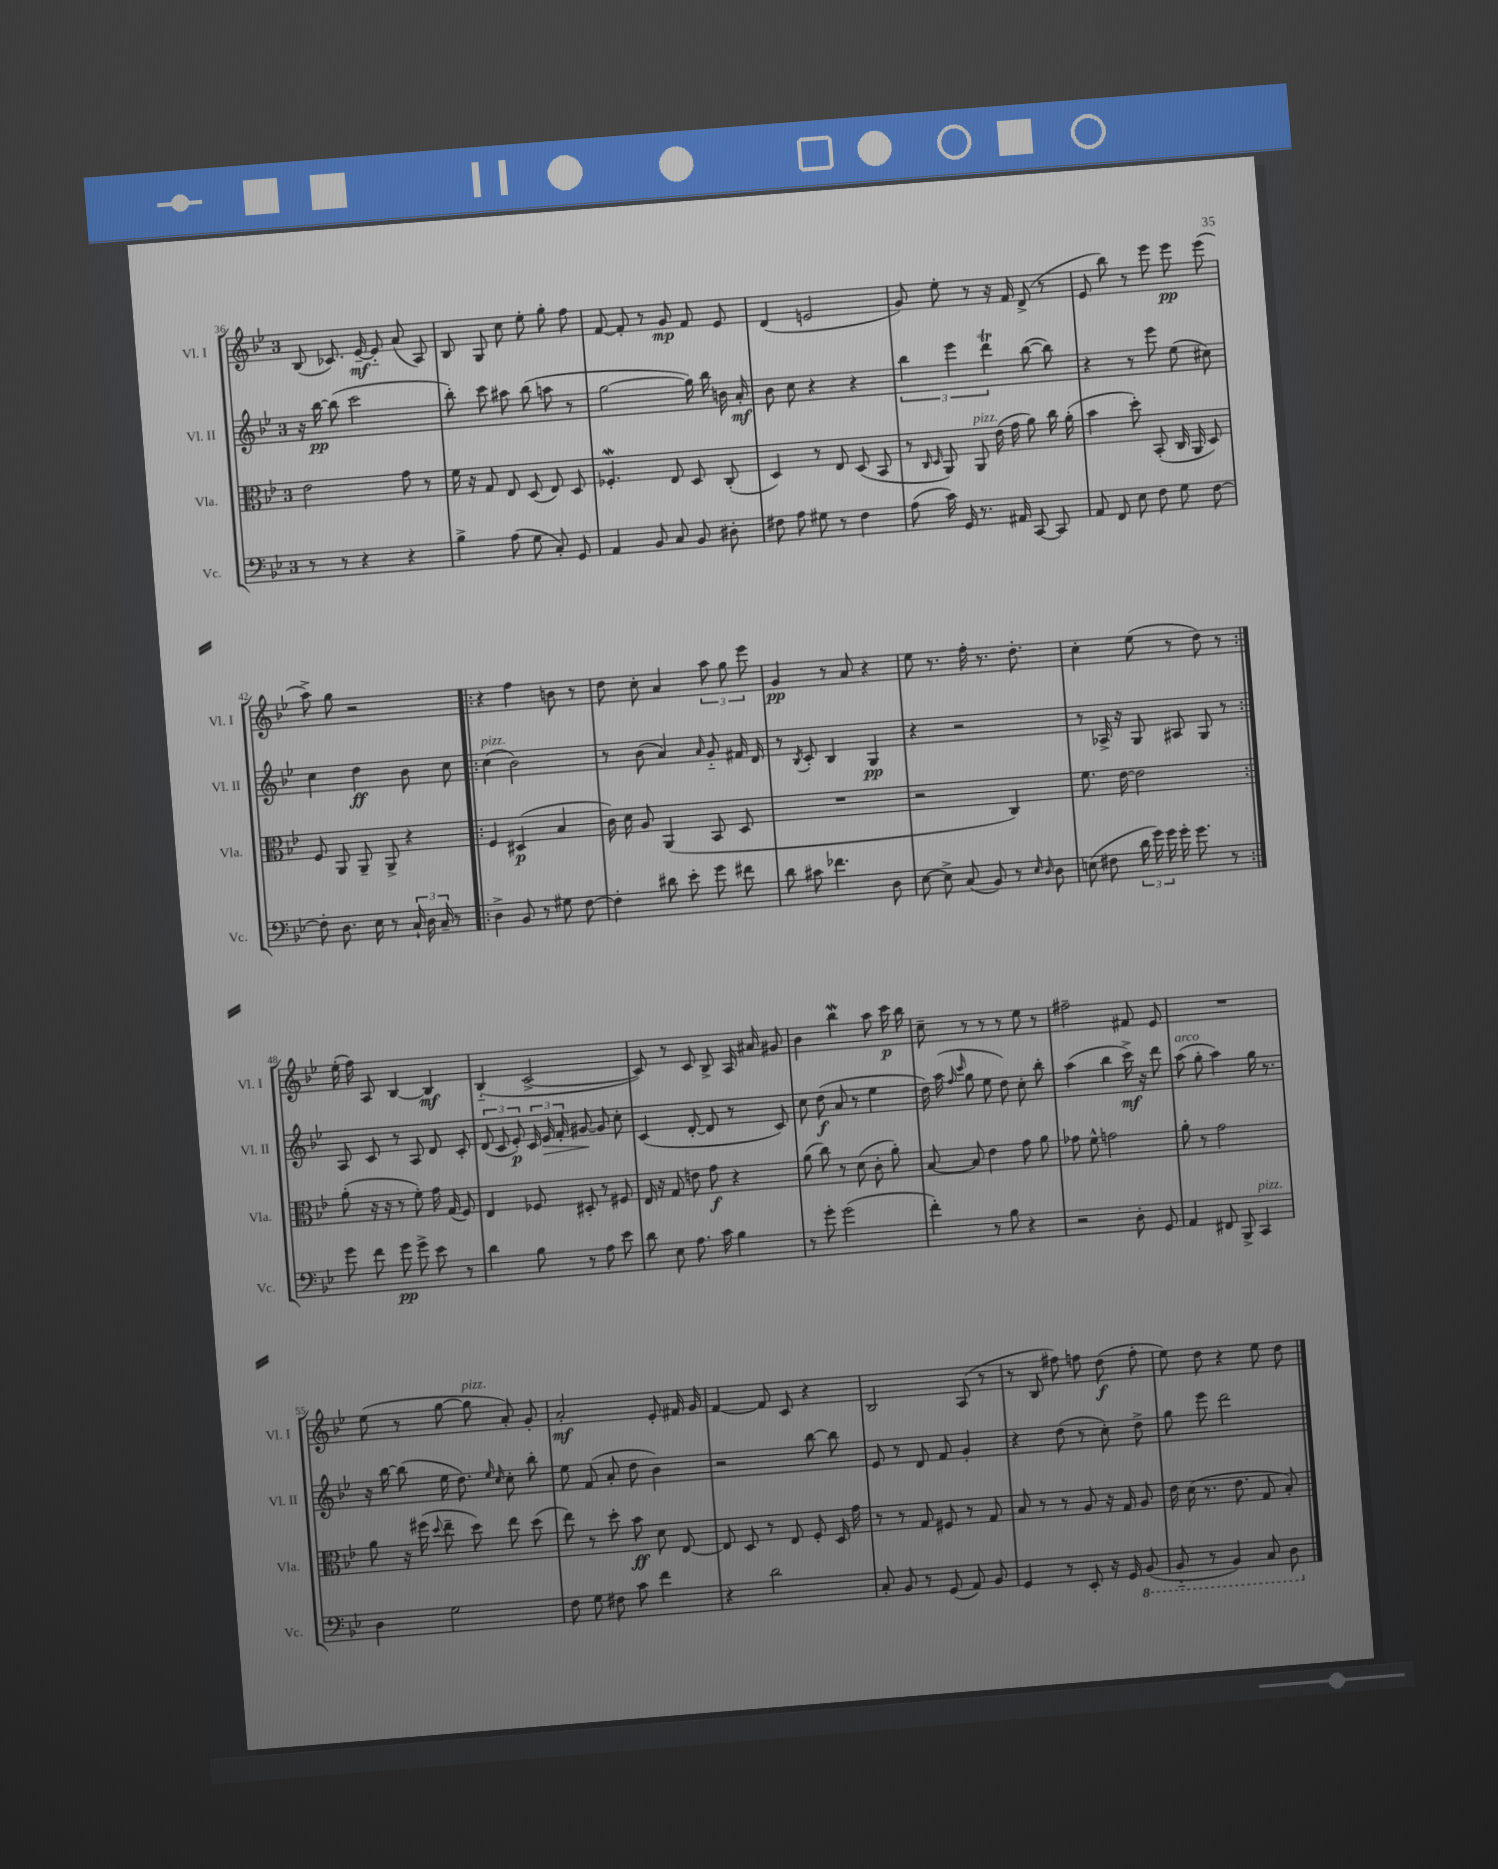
<<
\new StaffGroup <<
\new Staff = "s0" \with { instrumentName = "Vl. I" shortInstrumentName = "Vl. I" } {
    \clef treble \key bes \major \once \override Staff.TimeSignature.style = #'single-digit \time 3/4
    \autoBeamOff bes8( ces'8.) ees'16~--\mf ees'8-_ a'8( a8) |
    bes8 g8 c''8 ees''8-. g''8-. f''8 |
    f'8~ f'8-. r8 g'8\mp f'8 ees'8 |
    d'4( e'2 |
    g'8) ees''8-. r8 r16 f'16 d'8->( r8 |
    ees'8 bes''8) r8 ees'''8 ees'''8\pp ees'''8( |
    a''8->) g''8 r2 |
    \repeat volta 2 { r4 f''4 b'8 r8 |
    d''8 c''8-. a'4 \tuplet 3/2 { a''8 g''8 ees'''8 } |
    g'4\pp r8 a'8 r4 |
    ees''8 r8. f''16-. r8. d''8.-. |
    c''4-. ees''8( r8 d''8) r8 | }
    ees''16-.( f''16) a8 bes4~ bes4\mf |
    bes4-_( c'2~-> |
    c'8) r8 c'8 bes8-> a16 ais'16 gis'8 |
    bes'4 bes''4\mordent a''8 c'''16\p bes''16 |
    c''8-- r8 r8 r8 ees''8 r8 |
    fis''2-- fis'8 ees'8 |
    R2. |
    ees''8( r8 g''8~ g''8^\markup { \italic "pizz." } a'8-.) g'8-. |
    a'2-.\mf ees'8-. fis'16 g'16 |
    f'4~ f'8 c'8 r4 |
    bes2 a8( r8 |
    r8 bes8 fis''8) f''8 d''8\f( f''8-. |
    ees''8) d''8 r4 ees''8 d''8 \bar "|." |
}
\new Staff = "s1" \with { instrumentName = "Vl. II" shortInstrumentName = "Vl. II" } {
    \clef treble \key bes \major \once \override Staff.TimeSignature.style = #'single-digit \time 3/4
    \autoBeamOff r16 bes''16~\pp bes''8( c'''2 |
    bes''8-.) c'''8 ais''8 bes''8( a''8 r8 |
    g''2~ g''16) bes''16 b'16 a'16-.\mf |
    bes'8 c''8 r4 r4 |
    \tuplet 3/2 { bes''4 ees'''4 d'''4\trill } bes''8~( bes''8) |
    r4 r8 ees'''8 ees''8( cis''8) |
    c''4 d''4\ff bes'8 c''8 |
    \repeat volta 2 { c''4^\markup { \italic "pizz." }( bes'2) |
    r8 bes'8( a'4) \grace { a'16 } g'8-_ fis'16 d'16 |
    r8 \acciaccatura { bes8 } c'8-. bes4 g4\pp |
    r4 r2 |
    r8 aes16-> r16 g8 ais8 g8 r8 | }
    a8 c'8 r8 a8 d'8 c'8-. |
    \tuplet 3/2 { d'8( c'8 ees'8-.\p) } \tuplet 3/2 { c'16 ees'16\> f'16-. } gis'8~\! gis'8 c''8-. |
    c'4( d'8~-. d'8 r8 c'8) |
    c''8 d''8\f( a'8 r8 ees''4 |
    d''16) a''16( \grace { f''16 c'''16 } g''8 ees''8 d''8) c''8-. bes''8-. |
    a''4( bes''4 c'''16->\mf) r16 d'''8 |
    a''8^\markup { \italic "arco" }( g''8-. a''4) g''16 r8. |
    r16 bes''16~ bes''8( ees''16 d''8.) \grace { ees''16 c''16 } c''8-. bes''8-. |
    ees''8 f'8( a'8-. d''8 bes'4) |
    r2 bes''8~ bes''8 |
    ees'8 r8 d'8 f'8 g'4-. |
    r4 d''8( r8 c''8-.) d''8-> |
    g''8 ees'''8 d'''2 \bar "|." |
}
\new Staff = "s2" \with { instrumentName = "Vla." shortInstrumentName = "Vla." } {
    \clef alto \key bes \major \once \override Staff.TimeSignature.style = #'single-digit \time 3/4
    \autoBeamOff ees'2 g'8 r8 |
    f'16 r16 g8 ees8 d8( ees8) d8 |
    fes4.-.\mordent ees8 d8 c8-.( |
    d4) r8 ees8 d8( bes,8 |
    r8 \grace { c16 d16 } a,8) a,8^\markup { \italic "pizz." } ees'16( g'16 a'8) c''16 a'16-.( |
    bes'4 d''8-.) bes,8-.( c16 a,16 d8) |
    f8 a,8 a,8-- a,8-> r4 |
    \repeat volta 2 { f4 dis4\p( bes4 |
    c'16) d'16 a8 a,4( bes,8 d8 |
    R2. |
    r2 c4) |
    f'8. ees'16~ ees'2 | }
    a'8-.( r16 r16 r8 f'8-.) g'16 g16( f8) |
    ees4 fes8 dis8-. r8 fis8 |
    ees16 r16 g8 e'8 g'8\f r4 |
    a'8( c''8) r8 d'8( c'8-. a'8-.) |
    bes8~ bes8 ees'4 g'8 a'8 |
    ges'8 f'8-^ g'2 |
    a'8-. r8 g'2 |
    a'8 r16 fis''16( \appoggiatura { d''8 } ees''8-- d''8) ees''8 d''8( |
    ees''8) r8 d''8-. bes'8\ff d'8 ees8~ |
    ees8 d8 r8 ees8 f8-. d16 g'16 |
    r8 r8 g8 fis8 r8 g8 |
    bes8 r8 r8 a8 r16 g16 a8 |
    ees'16 d'16( r8. ees'8. g8 bes8-.) \bar "|." |
}
\new Staff = "s3" \with { instrumentName = "Vc." shortInstrumentName = "Vc." } {
    \clef bass \key bes \major \once \override Staff.TimeSignature.style = #'single-digit \time 3/4
    \autoBeamOff r8 r8 r4 r4 |
    bes4-> a8( g8 c8-.) g,8 |
    a,4 bes,8 c8 bes,8 dis8-. |
    fis8 a8 gis8 r8 fis4 |
    a8( c'16) g,16 r8. ais,16 c,8~ c,8 |
    a,8 f,8 ees8 f8 g8 f8~ |
    f8-. d8. ees16 r8 \tuplet 3/2 { c16-! d16 c16-- } r8 |
    \repeat volta 2 { d4-> bes,8 r8 gis8 f8~ |
    f4-. dis'8 ees'8-. g'8 fis'8 |
    d'8 cis'8 fes'4. d8 |
    ees8~ ees8-> c8( bes,8) r8 \grace { ees16 d16 } d8 |
    e8( fis8 \tuplet 3/2 { d'16 g'16) g'16 } g'16-. g'8. r8 | }
    g'8 f'8 g'8\pp g'8-> ees'8 r8 |
    d'4 bes8 r8 a8 ees'8 |
    d'8 ees8 a8. c'16 bes4 |
    r8 g'8-. g'2( |
    f'4-.) r8 bes8 r4 |
    r2 d8-. g,8 |
    a,4 fis,8 bes,,8-> c,4^\markup { \italic "pizz." } |
    d4 g2 |
    f8 g8 fis8 c'8 f'4 |
    r4 d'2 |
    c8-. bes,8 r8 g,8( a,8) bes,8 |
    g,4 r8 ees,8-. r16 g,16 \ottava #-1 bes,,8( |
    bes,,8-_ r8 bes,,4) c,8 d,8 \ottava #0 \bar "|." |
}
>>
>>
\layout { \context { \Score currentBarNumber = #36 } }
